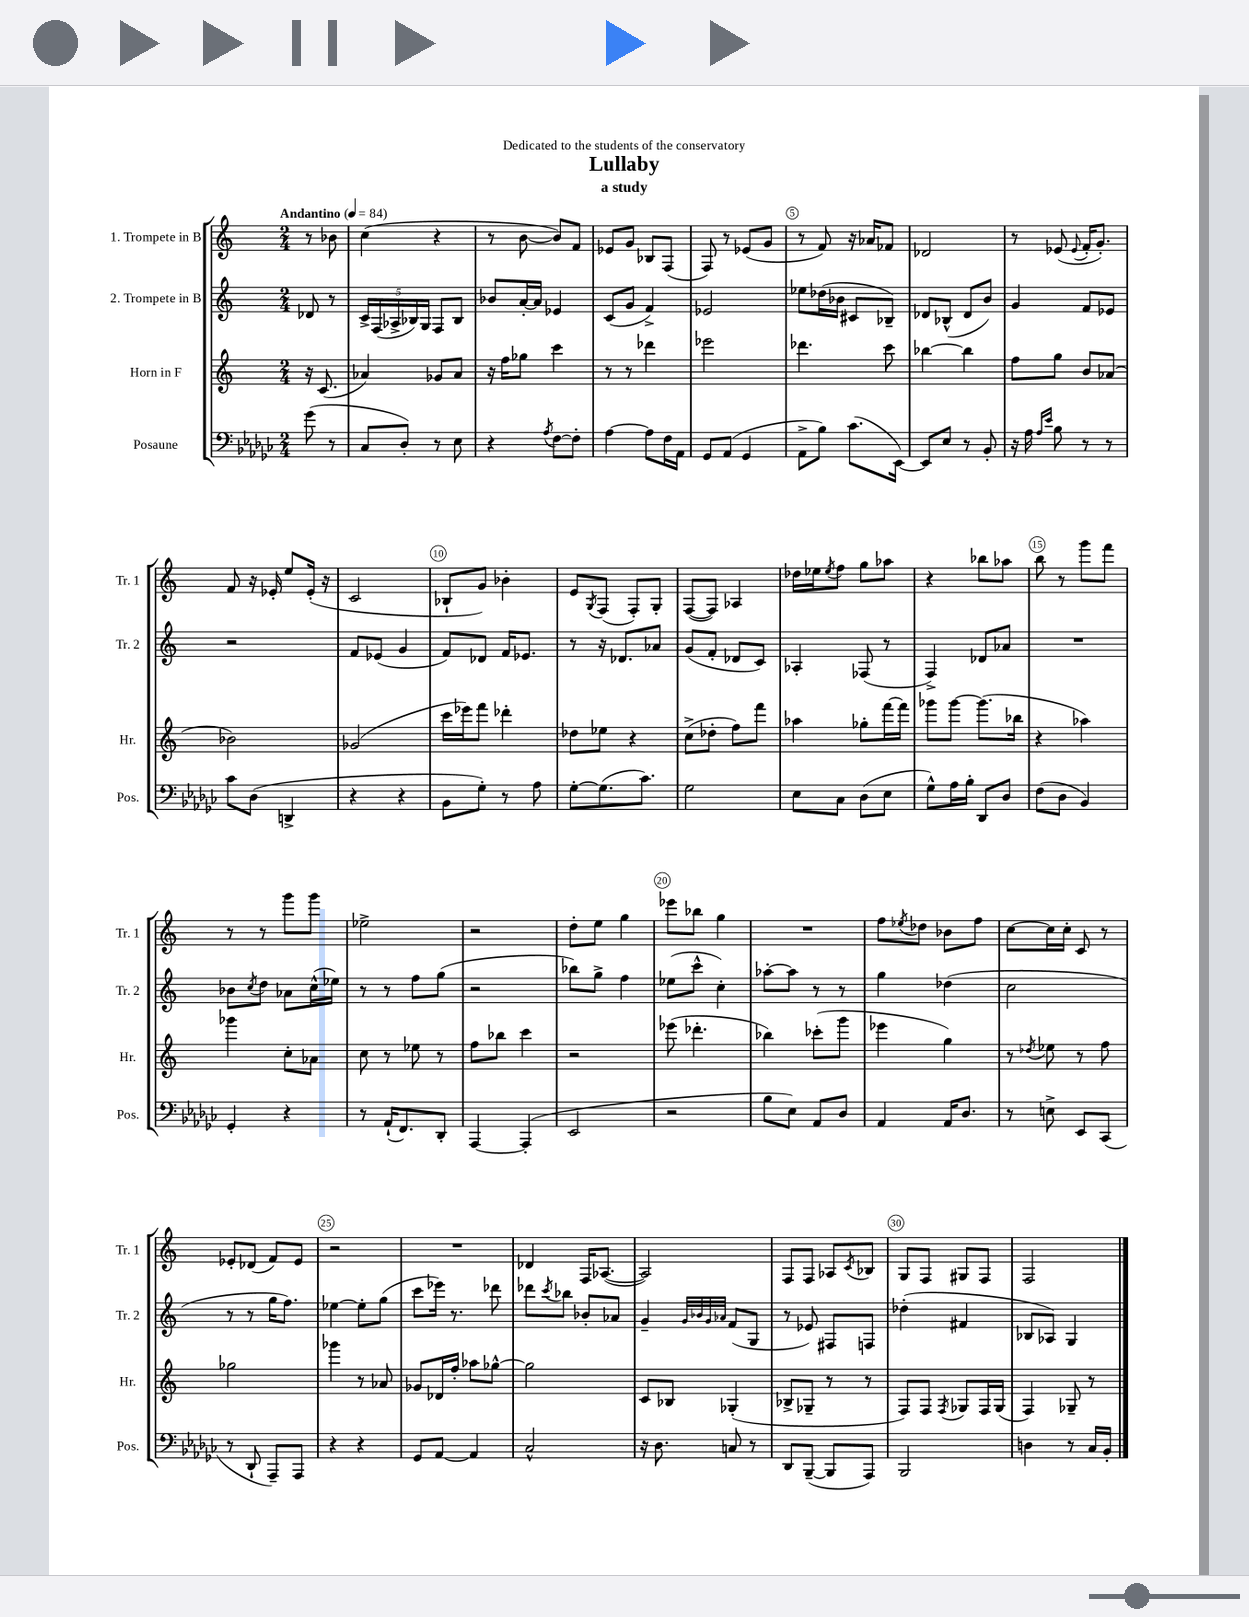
\header { title = "Lullaby" subtitle = "a study" dedication = "Dedicated to the students of the conservatory" }
<<
\new StaffGroup <<
\new Staff = "s0" \with { instrumentName = "1. Trompete in B" shortInstrumentName = "Tr. 1" } {
    \clef treble \key c \major \numericTimeSignature \time 2/4 \partial 4 \tempo "Andantino" 4 = 84
    r8 bes'8 |
    c''4( r4 |
    r8 b'8~ b'8) f'8 |
    ees'8 g'8 bes8 f8( |
    f8) r8 ees'8( g'8 |
    r8 f'8) r16 aes'16 fes'8 |
    des'2 |
    r8 ees'8( \appoggiatura { ees'8 } f'16-. g'8.-.) |
    f'8 r16 ees'16-. e''8 ees'16-.( r16 |
    c'2 |
    bes8-! g'8) bes'4-. |
    e'8 \acciaccatura { g8 } f8( f8-.) g8-. |
    f8~( f8) aes4 |
    des''16 ees''16 \acciaccatura { ees''8 } f''8 g''8 aes''8 |
    r4 bes''8 aes''8 |
    b''8 r8 g'''8 f'''8 |
    r8 r8 g'''8 g'''8 |
    ees''2-> |
    r2 |
    d''8-. e''8 g''4 |
    ees'''8 bes''8 g''4 |
    R2 |
    f''8 \acciaccatura { ees''8 } des''8 bes'8 f''8 |
    c''8~ c''16 c''16-. c'8 r8 |
    ees'8-. des'8( f'8) ees'8 |
    r2 |
    R2 |
    des'4 f16 aes8.~( |
    aes2) |
    f8 f8 aes8 \acciaccatura { c'8 } bes8 |
    g8 f8 gis8 f8 |
    f2 \bar "|." |
}
\new Staff = "s1" \with { instrumentName = "2. Trompete in B" shortInstrumentName = "Tr. 2" } {
    \clef treble \key c \major \numericTimeSignature \time 2/4 \partial 4
    des'8 r8 |
    \tuplet 5/4 { c'16-> f16( aes16-> bes16) g16 } f8 bes8 |
    bes'8 a'16~-. a'16 ees'4 |
    c'8( g'8 f'4->) |
    ees'2 |
    ees''8 des''16( bes'16 cis'8 bes8--) |
    des'8 bes8-^( des'8 b'8) |
    g'4 f'8 ees'8 |
    r2 |
    f'8 ees'8( g'4 |
    f'8) des'8 f'16 ees'8. |
    r8 r16 des'8. aes'8 |
    g'8( f'8-. des'8 c'8) |
    aes4-. fes8( r8 |
    f4->) des'8 aes'8 |
    R2 |
    bes'8 \acciaccatura { c''8 } d''8 aes'8 c''16-^( ees''16) |
    r8 r8 f''8 g''8( |
    r2 |
    bes''8) g''8-> f''4 |
    ees''8( c'''8-^ c''4-.) |
    aes''8~-. aes''8 r8 r8 |
    g''4 des''4( |
    c''2 |
    r8 r8 g''16 f''8.) |
    ees''4~ ees''8-. g''8( |
    c'''8 ees'''16) r8. des'''8 |
    des'''8 \acciaccatura { c'''8 } bes''8 bes'8-. aes'8 |
    g'4-- \grace { g'32 bes'32 g'32 aes'32 } f'8( g8 |
    r8 ees'8) fis8 f8 |
    des''4-.( fis'4 |
    bes8 aes8) g4 \bar "|." |
}
\new Staff = "s2" \with { instrumentName = "Horn in F" shortInstrumentName = "Hr." } {
    \clef treble \key c \major \numericTimeSignature \time 2/4 \partial 4
    r16 c'8.( |
    aes'4) ges'8 aes'8 |
    r16 f''16 ges''8 c'''4 |
    r8 r8 des'''4 |
    ees'''2 |
    des'''4. c'''8 |
    bes''4~ bes''4 |
    f''8 g''8 b'8 aes'8( |
    bes'2) |
    ges'2( |
    c'''16 ees'''16) f'''8 des'''4-. |
    des''8 ees''8 r4 |
    c''8->( des''8-. f''8) f'''8 |
    aes''4 ges''8-. f'''16~ f'''16 |
    ges'''8 ges'''8~ ges'''8.( bes''16 |
    r4 aes''4) |
    ges'''4 c''8-. aes'8 |
    c''8 r8 ees''8 r8 |
    f''8 bes''8 c'''4 |
    r2 |
    ees'''8( des'''4.-. |
    bes''4) ces'''8-.( g'''8 |
    ees'''4 g''4) |
    r8 \acciaccatura { des''8 } ees''8 r8 f''8 |
    ges''2 |
    ges'''4 r8 aes'8 |
    ges'8 des'16 f''16-. aes''8 ges''8~-^ |
    ges''2 |
    c'8 bes8 ges4-.( |
    bes8-> ges8-- r8 r8 |
    f8) f8 \acciaccatura { f8 } ges8 f16 ges16( |
    f4) ges8-- r8 \bar "|." |
}
\new Staff = "s3" \with { instrumentName = "Posaune" shortInstrumentName = "Pos." } {
    \clef bass \key ges \major \numericTimeSignature \time 2/4 \partial 4
    ges'8( r8 |
    ces8 des8-.) r8 ees8 |
    r4 \acciaccatura { aes8 } f8~ f8-. |
    aes4~ aes8 f16 aes,16 |
    ges,8 aes,8( ges,4 |
    aes,8-> bes8) ces'8.( ees,16~) |
    ees,8 ees8 r8 bes,8-. |
    r16 aes16 \grace { aes16 ees'16 } bes8 r8 r8 |
    ces'8 des8( d,4-> |
    r4 r4 |
    bes,8 ges8-.) r8 aes8 |
    ges8~-. ges8.( ces'8.) |
    ges2 |
    ees8 ces8 des8( ees8 |
    ges8-^) aes16 bes16-. des,8 des8 |
    f8( des8 bes,4) |
    ges,4-. r4 |
    r8 aes,16-!( f,8.) des,8-. |
    aes,,4~ aes,,4-.( |
    ees,2 |
    r2 |
    bes8 ees8) aes,8 des8 |
    aes,4 aes,16 des8. |
    r8 e8-> ees,8 ces,8( |
    r8 des,8-! aes,,8--) aes,,8 |
    r4 r4 |
    ges,8 aes,8~ aes,4 |
    ces2-^ |
    r16 des8. c8 r8 |
    des,8 bes,,8~--( bes,,8 aes,,8) |
    bes,,2 |
    d4 r8 ces16 bes,16-. \bar "|." |
}
>>
>>
\layout { \context { \Score \override BarNumber.break-visibility = ##(#f #t #t) barNumberVisibility = #(every-nth-bar-number-visible 5) \override BarNumber.stencil = #(make-stencil-circler 0.1 0.3 ly:text-interface::print) } }
